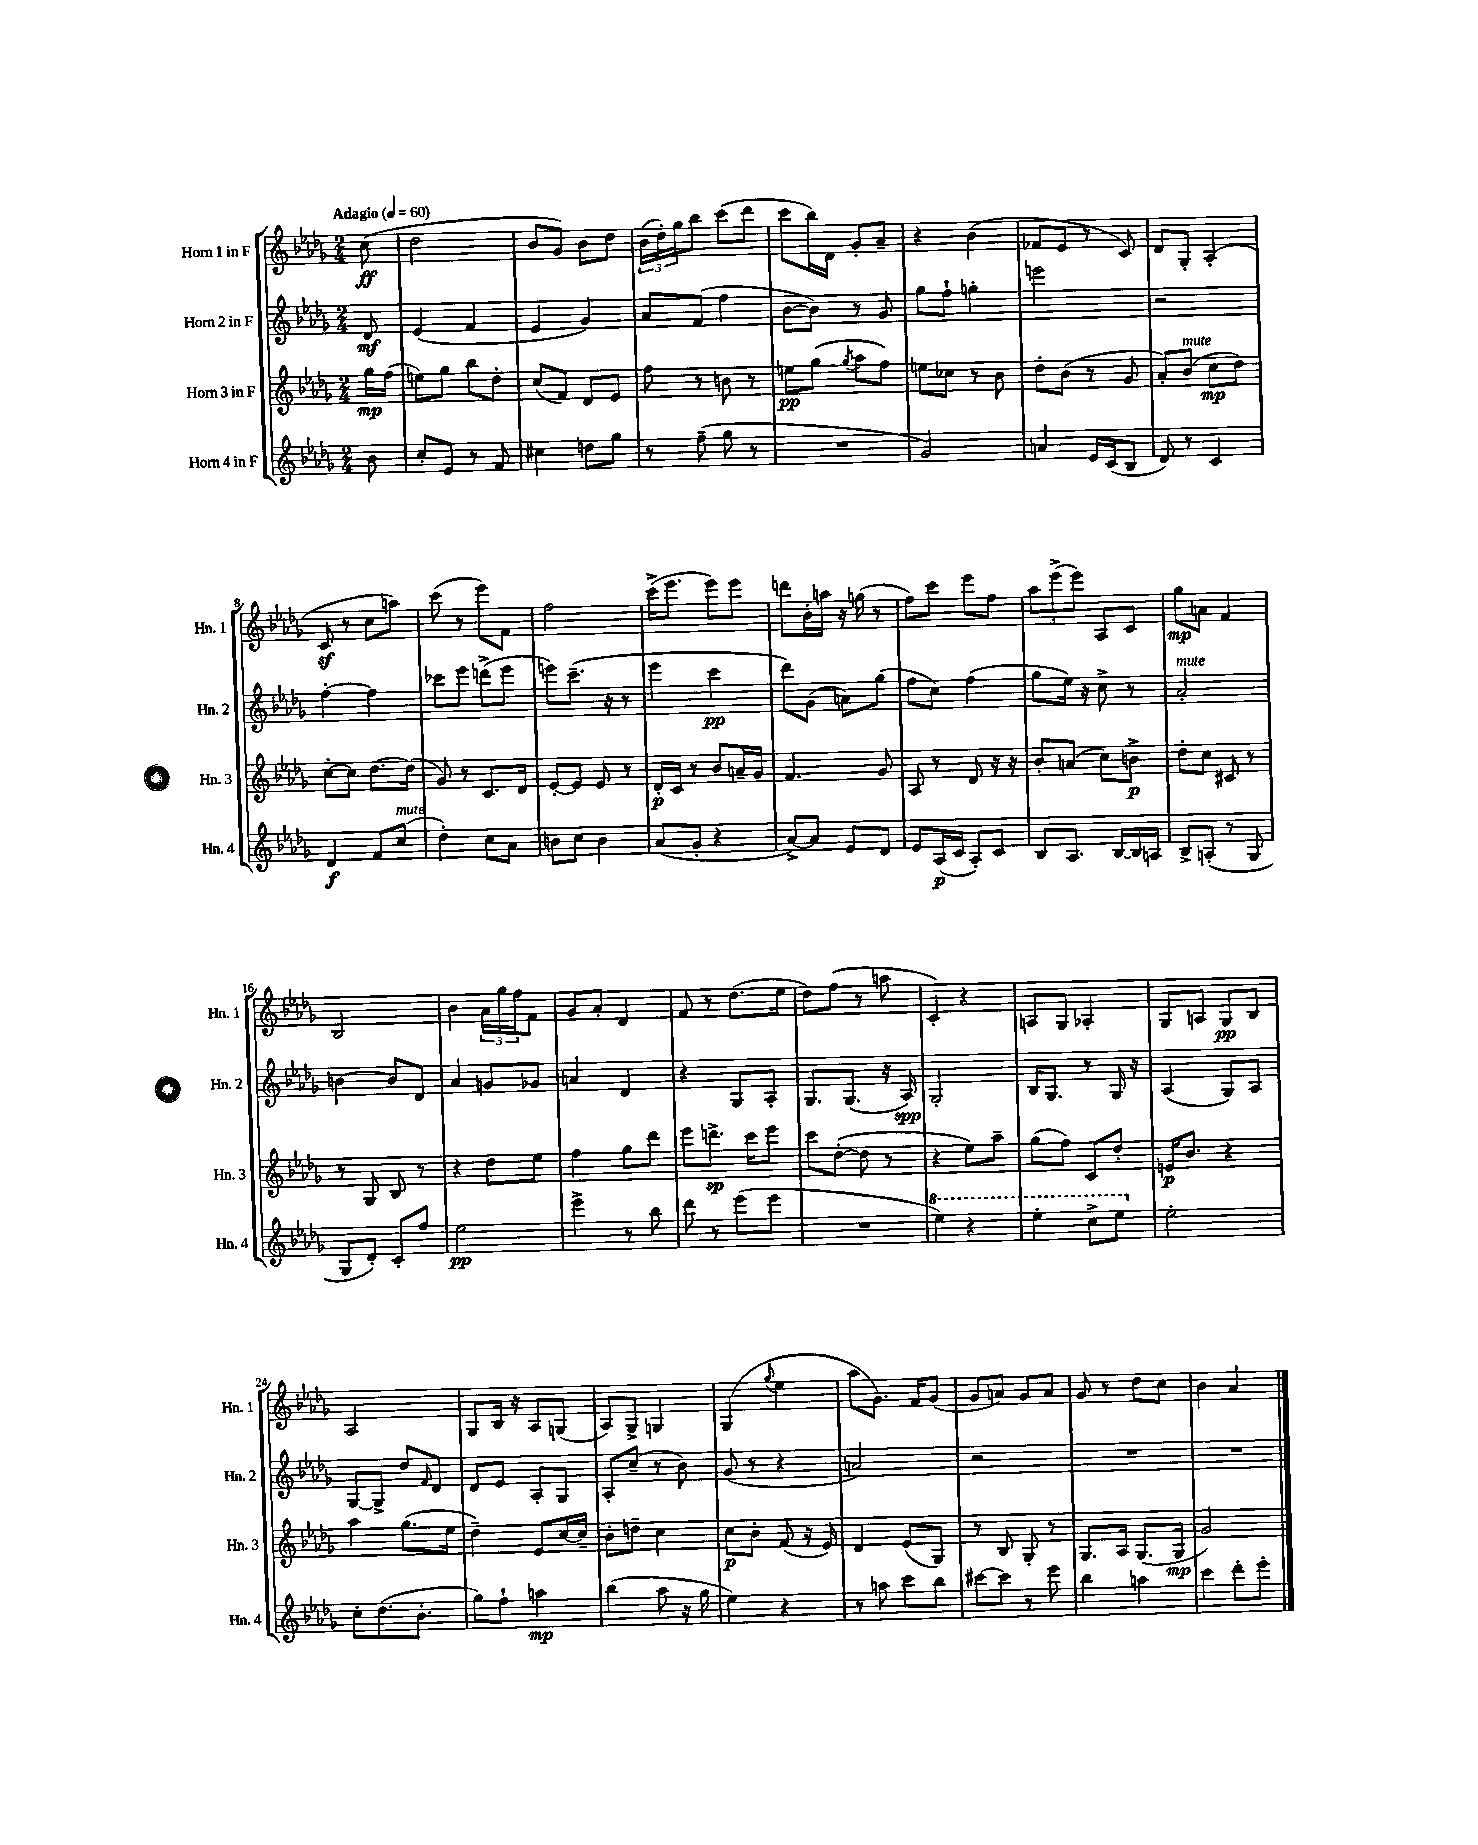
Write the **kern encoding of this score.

**kern	**kern	**kern	**kern
*staff4	*staff3	*staff2	*staff1
*clefG2	*clefG2	*clefG2	*clefG2
*k[b-e-a-d-g-]	*k[b-e-a-d-g-]	*k[b-e-a-d-g-]	*k[b-e-a-d-g-]
*M2/4	*M2/4	*M2/4	*M2/4
*MM60	*MM60	*MM60	*MM60
8b-\	16gg-\LL	8d-/	(8cc\
.	(16ff\JJ	.	.
=	=	=	=
8cc'/L	8ee\L)	(4e-/	2dd-\
8e-/J	8gg-\J	.	.
8r	8bb-\L	4f/	.
8f/	8dd-'\J	.	.
=	=	=	=
4cc#\	(8cc/L	4e-/	8b-/L
.	8f/J)	.	8g-/J)
8dd\L	8d-/L	4g-/)	8b-\L
8gg-\J	8e-/J	.	8dd-\J
=	=	=	=
8r	8ff\	8a-/L	(24b-\LL
.	.	.	24dd-'\)
.	.	.	24gg-\J
(8ff~\	8r	(8f/J	8bb-\J
8gg-\	8b\	4ff\	(8ccc\L
8r	8r	.	8ddd-\J
=	=	=	=
2r	8ee\L	[8b-\L	8ccc\L
.	(8gg-\J	8b-\]J)	16bb-\L)
.	.	.	16d-\JJ
.	8qgg-/	.	.
.	8aa-\L	8r	8g-'/L
.	8ff\J)	8g-/	8a-~/J
=	=	=	=
2g-/)	8ee\L	8gg-\L	4r
.	8cc-\J	8ff`\J	.
.	8r	4gg'\	(4b-\
.	8b-\	.	.
=	=	=	=
4a/	8dd-'\L	2eee\	8f-/L
.	(8b-\J	.	8e-/J
16e-/LL	8r	.	8r
(16c/J	.	.	.
8B-/J	8g-/	.	8c/)
=	=	=	=
8d-/)	8a-'/L)	2r	8d-/L
8r	(8b-/J	.	8G-'/J
4c/	8cc\L	.	(4A-'/
.	8dd-\J)	.	.
=	=	=	=
4d-/	[8cc'\L	[4ff'\	8c/
.	8cc\]J	.	8r
8f/L	[8.dd-\L	4ff\]	8cc\L
(8cc/J	.	.	8aa\J)
.	(16dd-\]Jk	.	.
=	=	=	=
4dd-'\)	8g-/)	8ccc-\L	(8ccc\
.	8r	8eee-\J	8r
8cc\L	8.c/L	(8ddd^\L	8eee-\L)
8a-\J	.	8eee-\J	8f\J
.	16d-/Jk	.	.
=	=	=	=
8b\L	[8e-'/L	8eee\L)	2ff\
8cc\J	8e-/]J	(8.ccc~\J	.
4b\	8e-/	.	.
.	.	16r	.
.	8r	8r	.
=	=	=	=
(8a-/L	16d-'/LL	4eee-\	(16ccc^\LK
.	16c/JJ	.	8.eee-\J
8g-'/J	8r	.	.
4r	8b-/L	4ccc\	8eee-\L)
.	16a~/L	.	8eee-\J
.	16g-/JJ	.	.
=	=	=	=
[8a-^/L)	4.f/	8ddd-\L)	8ddd\L
8a-/]J	.	(8g-\J	16b-'\L
.	.	.	16aa\JJ
8e-/L	.	8a\L)	16r
.	.	.	(16gg\
8d-/J	8g-/	(8gg-\J	8r
=	=	=	=
8e-/L	8A-/	8ff\L	8ff\L)
(16A-/L	8r	8cc\J)	8ccc\J
16c/JJ	.	.	.
8A-'/L)	8d-/	(4ff\	8eee-\L
8c/J	16r	.	8ff\J
.	16r	.	.
=	=	=	=
8B-/L	8b-'/L	8gg-\L	12aa-\L
.	.	.	(12eee-^\
8.A-/J	(8a/J	16ee-\Jk)	.
.	.	.	12eee-\J)
.	.	16r	.
.	8cc\L)	8cc^\	8A-/L
[16B-/LL	.	.	.
16B-/]	8b^\J	8r	8c/J
16A/JJ	.	.	.
=	=	=	=
8B-^/L	8dd-'\L	2a-'/	8gg-\L
(8A'/J	8cc\J	.	8a\J
8r	8c#/	.	4f/
8G-/	8r	.	.
=	=	=	=
8G-/L	8r	[4b\	2B-/
8d-'/J)	8G-/	.	.
8c'/L	8B-/	8b/]L	.
8ff/J	8r	8d-/J	.
=	=	=	=
2ee-\	4r	4a-/	4b-\
.	8dd-\L	8g/L	24a-\LL
.	.	.	24gg-\
.	.	.	24ff\J
.	8ee-\J	8g-/J	8f\J
=	=	=	=
4eee-^\	4ff\	4a/	8g-/L
.	.	.	8a-'/J
8r	8gg-\L	4d-/	4d-/
8bb-\	8ddd-\J	.	.
=	=	=	=
8ddd-\	8eee-\L	4r	8f/
8r	8.ddd^\J	.	8r
(8eee-\L	.	8G-/L	(8.dd-\L
.	16ccc\LK	.	.
8eee-\J	8eee-\J	8A-'/J	.
.	.	.	16ee-\Jk
=	=	=	=
2r	8ccc\L	8.G-/L	8dd-\L)
.	([8dd-'\J	.	(8ff\J
.	.	(8.G-/J	.
.	8dd-\]	.	8r
.	8r	16r	8aa\
.	.	16A-/)	.
=	=	=	=
4eee-\)	4r	2G-'/	4c'/)
4r	8ee-\L)	.	4r
.	8aa-~\J	.	.
=	=	=	=
4eee-'\	(8gg-\L	16B-/LK	8A/L
.	.	8.G-/J	.
.	8ff\J)	.	8G-/J
8ccc^\L	8c/L	8r	4A-'/
8eee-\J	8dd-'/J	16G-/	.
.	.	16r	.
=	=	=	=
2ee-'\	16e/LK	(4A-/	8G-/L
.	8.b-/J	.	.
.	.	.	8A/J
.	4r	8G-/L)	8G-/L
.	.	8A-/J	8B-/J
=	=	=	=
8cc'\L	4aa-\	[8G-/L	2A-/
(8.dd-\	.	8G-^/]J	.
.	(8.gg-\L	8dd-/L	.
8.b-'\J	.	.	.
.	.	16qqf/	.
.	.	8d-/J	.
.	16ee-\Jk	.	.
=	=	=	=
8gg-\L)	4dd-~\)	8d-/L	8G-/L
8ff`\J	.	8e-/J	16B-/Jk
.	.	.	16r
4aa\	8e-/L	8A-'/L	8A-/L
.	[16cc/L	8G-/J	(8G/J
.	16cc~/]JJ	.	.
=	=	=	=
(4bb-\	8b-'\L	8A-'/L	8A-/L)
.	8dd~\J	(8cc~/J	8G-^/J
8aa-\	4cc\	8r	4G/
16r	.	8b-\)	.
16gg-\	.	.	.
=	=	=	=
4ee-\)	8cc\L	(8g-/	(4G-/
.	8b-'\J	8r	.
.	.	.	8qqgg-/
4r	(8f/	4r	4ee-\
.	16r	.	.
.	16e-/)	.	.
=	=	=	=
8r	4d-/	2a/)	8aa-\L
8aa\	.	.	8.g-\J)
8ccc\L	(8e-/L	.	.
.	.	.	16f/LK
8bb-\J	8G-/J)	.	(8g-/J
=	=	=	=
[8ccc#\L	8r	2r	8g-/L
8ccc#\]J	8B-/	.	8a/J)
8r	8G-'/	.	8g-/L
8eee-\	8r	.	8a/J
=	=	=	=
4bb-\	8.G-/L	2r	8g-/
.	.	.	8r
.	16A-/Jk	.	.
4aa\	(8.G-/L	.	8dd-\L
.	.	.	8cc\J
.	16G-/Jk	.	.
=	=	=	=
4ccc\	2g-/)	2r	4b-\
8ddd-'\L	.	.	4a-/
8eee-'\J	.	.	.
==	==	==	==
*-	*-	*-	*-
